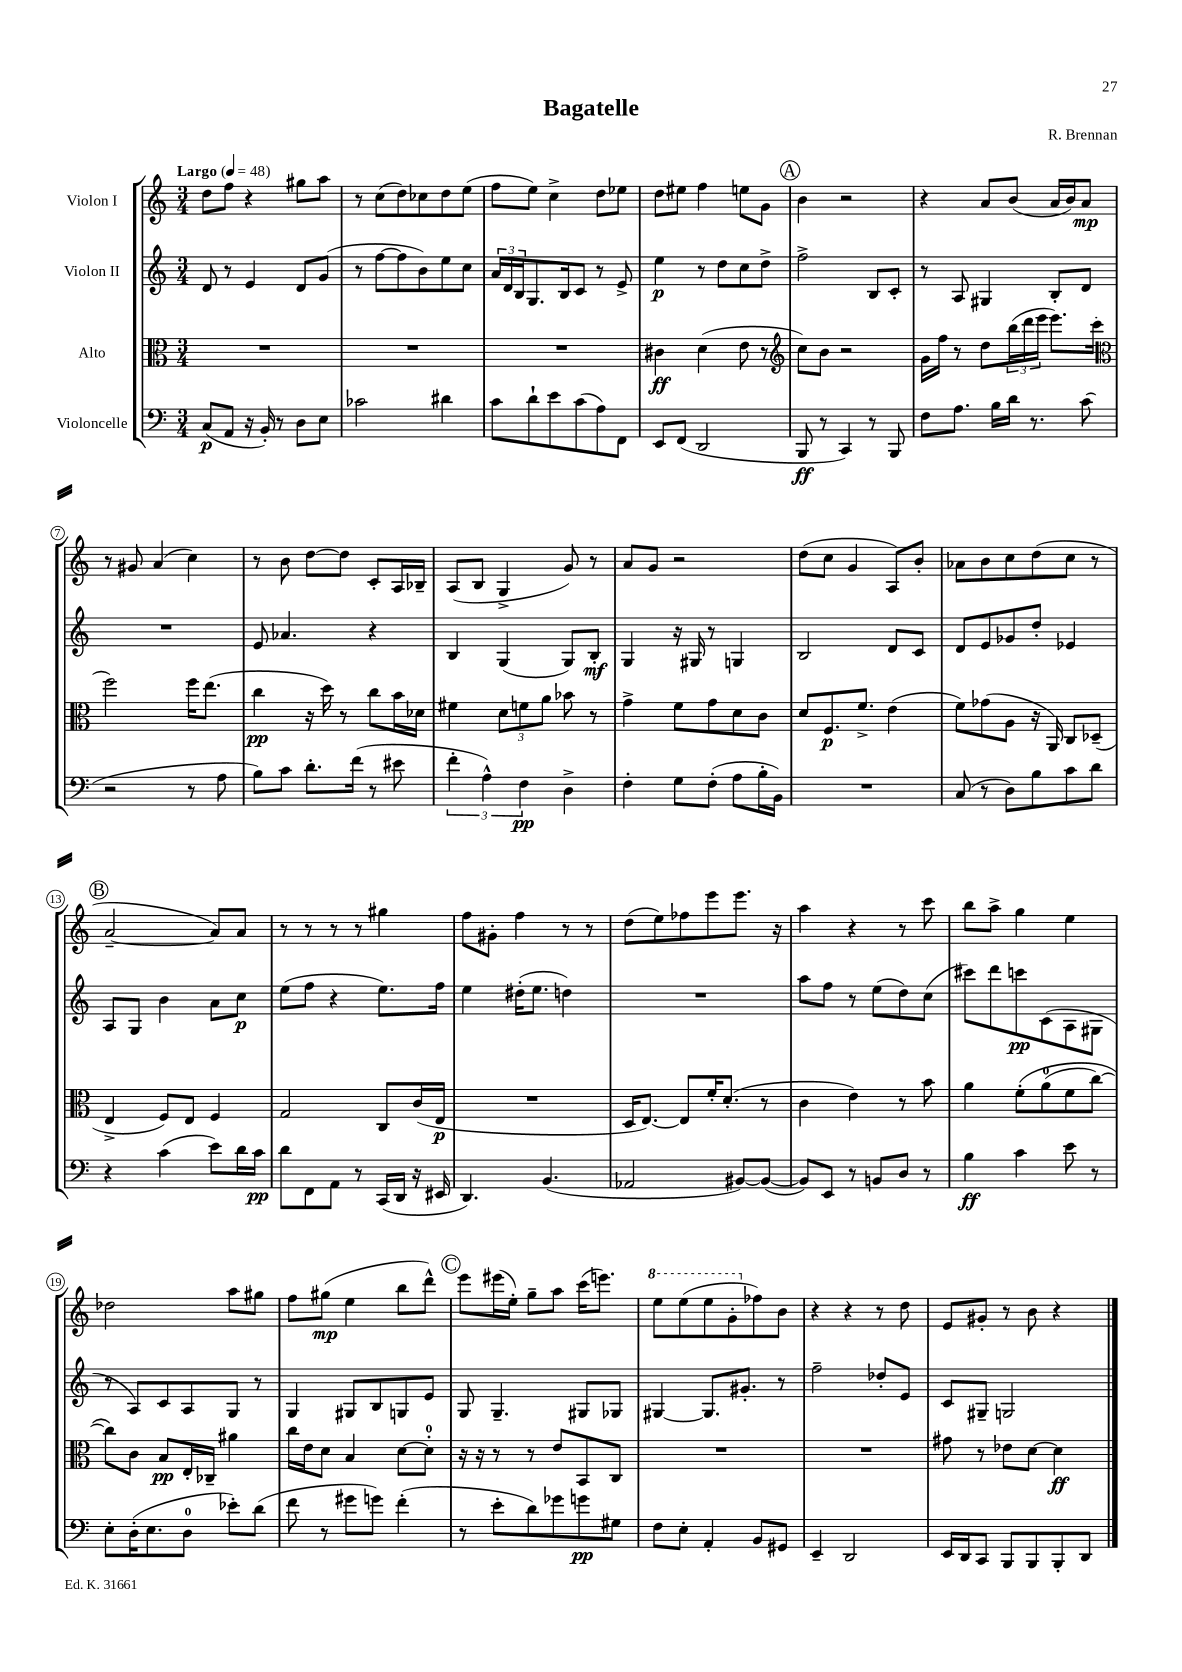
\header { title = "Bagatelle" composer = "R. Brennan" }
<<
\new StaffGroup <<
\new Staff = "s0" \with { instrumentName = "Violon I" } {
    \clef treble \key c \major \numericTimeSignature \time 3/4 \tempo "Largo" 4 = 48
    d''8 f''8 r4 gis''8 a''8 |
    r8 c''8( d''8) ces''8 d''8 e''8( |
    f''8 e''8) c''4-> d''8 ees''8 |
    d''8 eis''8 f''4 e''8 g'8 |
    \mark \markup { \circle "A" } b'4 r2 |
    r4 a'8 b'8( a'16 b'16) a'8\mp |
    r8 gis'8 a'4( c''4) |
    r8 b'8 d''8~ d''8 c'8-. a16 bes16-- |
    a8( b8 g4-> g'8) r8 |
    a'8 g'8 r2 |
    d''8( c''8 g'4 a8) b'8-. |
    aes'8 b'8 c''8 d''8( c''8 r8 |
    \mark \markup { \circle "B" } a'2~-- a'8) a'8 |
    r8 r8 r8 r8 gis''4 |
    f''8 gis'8-. f''4 r8 r8 |
    d''8( e''8) fes''8 e'''8 e'''8. r16 |
    a''4 r4 r8 c'''8 |
    b''8 a''8-> g''4 e''4 |
    des''2 a''8 gis''8 |
    f''8 gis''8\mp( e''4 b''8 d'''8-^) |
    \mark \markup { \circle "C" } e'''8 eis'''16( e''16-.) g''8-- a''8 c'''16( e'''8.) |
    \ottava #1 e'''8 e'''8( e'''8 g''8-. \ottava #0 fes''8) b'8 |
    r4 r4 r8 d''8 |
    e'8 gis'8-. r8 b'8 r4 \bar "|." |
}
\new Staff = "s1" \with { instrumentName = "Violon II" } {
    \clef treble \key c \major \numericTimeSignature \time 3/4
    d'8 r8 e'4 d'8 g'8( |
    r8 f''8~ f''8 b'8) e''8 c''8 |
    \tuplet 3/2 { a'16 d'16 b16 } g8. b16 c'8 r8 e'8-> |
    e''4\p r8 d''8 c''8 d''8-> |
    \mark \markup { \circle "A" } f''2-> b8 c'8-. |
    r8 a8 gis4 b8-. d'8 |
    R2. |
    e'8 aes'4. r4 |
    b4 g4( g8) b8-.\mf |
    g4 r16 gis16 r8 g4 |
    b2 d'8 c'8 |
    d'8 e'8 ges'8 d''8-. ees'4 |
    \mark \markup { \circle "B" } a8 g8 b'4 a'8 c''8\p |
    e''8( f''8 r4 e''8.) f''16 |
    e''4 dis''16-.( e''8. d''4) |
    R2. |
    a''8 f''8 r8 e''8( d''8) c''8( |
    cis'''8) d'''8 c'''8\pp c'8( a8 gis8 |
    r8 a8) c'8 a8 g8 r8 |
    g4 gis8 b8 g8 e'8 |
    \mark \markup { \circle "C" } g8 g4.-- gis8 ges8 |
    gis4~ gis8. gis'8.-. r8 |
    f''2-- des''8-. e'8 |
    c'8 gis8-- g2 \bar "|." |
}
\new Staff = "s2" \with { instrumentName = "Alto" } {
    \clef alto \key c \major \numericTimeSignature \time 3/4
    R2. |
    R2. |
    R2. |
    cis'4\ff d'4( e'8 r8 |
    \mark \markup { \circle "A" } \clef treble c''8) b'8 r2 |
    g'16 f''16 r8 d''8 \tuplet 3/2 { b''16( d'''16 e'''16 } e'''8.) c'''16( |
    \clef alto f''2) f''16 e''8.( |
    c''4\pp r16 d''16) r8 c''8 b'16 des'16 |
    fis'4 \tuplet 3/2 { d'8 f'8 a'8 } bes'8 r8 |
    g'4-> f'8 g'8 d'8 c'8 |
    d'8 f8.\p f'8.-> e'4( |
    f'8) ges'8( a8 r16 a,16) c8 des8--( |
    \mark \markup { \circle "B" } e4-> f8) e8 f4 |
    g2 c8 c'16( e16\p |
    R2. |
    d16 e8.~) e8 f'16-. d'8.-.( r8 |
    c'4 e'4) r8 b'8 |
    a'4 f'8-.\( a'8-0( f'8 c''8~) |
    c''8\) c'8 b8\pp e16-. ces16-- ais'4 |
    c''16 e'16 d'8 b4 d'8~ d'8-0-. |
    \mark \markup { \circle "C" } r16 r16 r8 r8 e'8 b,8 c8 |
    R2. |
    R2. |
    gis'8 r8 ees'8 d'8~ d'4\ff \bar "|." |
}
\new Staff = "s3" \with { instrumentName = "Violoncelle" } {
    \clef bass \key c \major \numericTimeSignature \time 3/4
    c8\p( a,8 r16 b,16-.) r8 d8 e8 |
    ces'2 dis'4 |
    c'8 d'8-! e'8 c'8( a8) f,8 |
    e,8 f,8( d,2 |
    \mark \markup { \circle "A" } b,,8\ff r8 c,4) r8 b,,8 |
    f8 a8. b16 d'16 r8. c'8( |
    r2 r8 a8 |
    b8) c'8 d'8.-. f'16( r8 eis'8 |
    \tuplet 3/2 { f'4-. a4-^) f4\pp } d4-> |
    f4-. g8 f8-.( a8 b16-. b,16) |
    R2. |
    c8( r8 d8) b8 c'8 d'8 |
    \mark \markup { \circle "B" } r4 c'4( e'8) d'16 c'16\pp |
    d'8 f,8 a,8 r8 c,16( d,16 r16 eis,16 |
    d,4.) b,4.( |
    aes,2 bis,8~) bis,8~( |
    bis,8) e,8 r8 b,8 d8 r8 |
    b4\ff c'4 e'8 r8 |
    e8-. d16-.( e8. d8-0 ees'8-.) d'8( |
    f'8 r8 gis'8 g'8) f'4-.( |
    \mark \markup { \circle "C" } r8 e'8-. d'8) ges'8 g'8\pp gis8 |
    f8 e8-. a,4-. b,8 gis,8 |
    e,4-- d,2 |
    e,16 d,16 c,8 b,,8 b,,8 b,,8-. d,8 \bar "|." |
}
>>
>>
\layout { \context { \Score \override BarNumber.stencil = #(make-stencil-circler 0.1 0.3 ly:text-interface::print) } }
